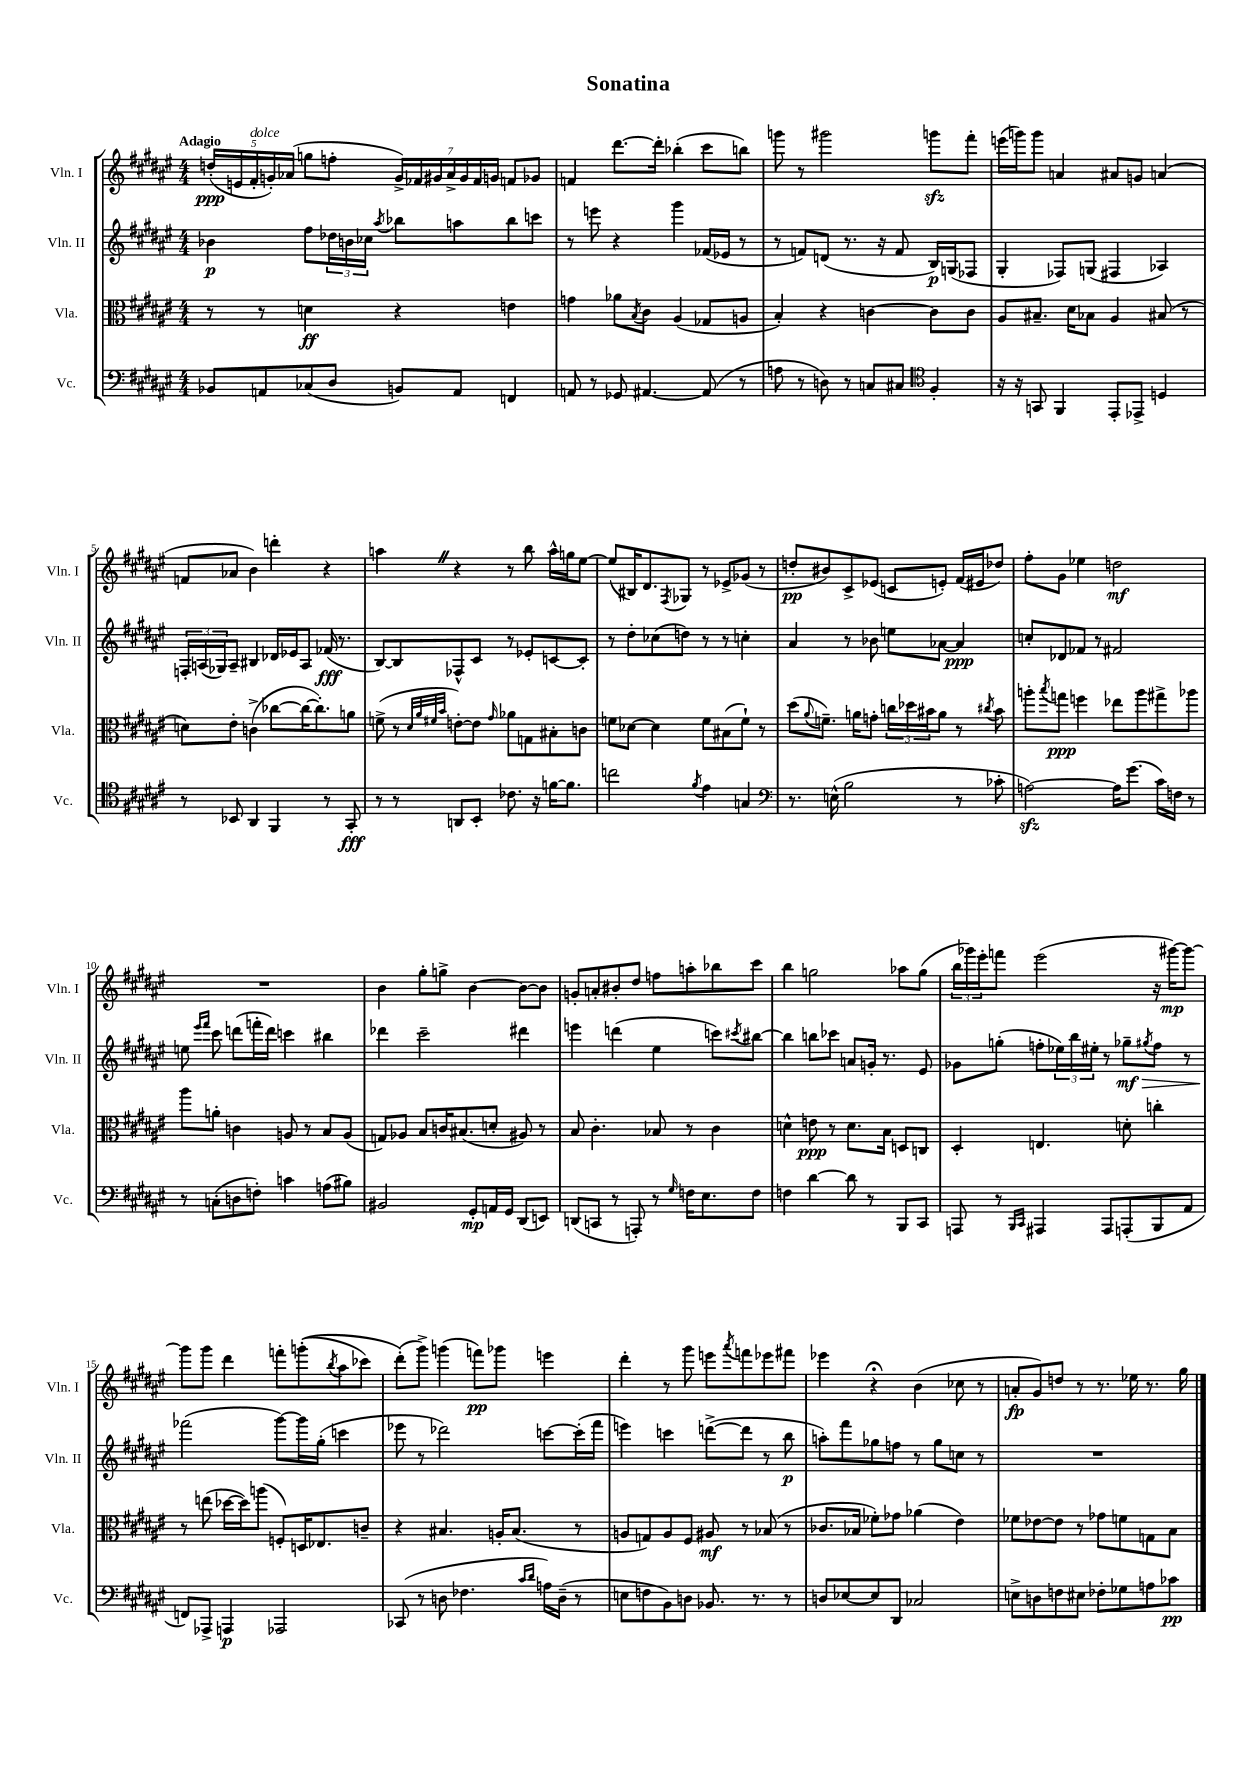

**kern	**kern	**kern	**kern
*staff4	*staff3	*staff2	*staff1
*clefF4	*clefC3	*clefG2	*clefG2
*k[f#c#g#d#a#e#]	*k[f#c#g#d#a#e#]	*k[f#c#g#d#a#e#]	*k[f#c#g#d#a#e#]
*M4/4	*M4/4	*M4/4	*M4/4
8BB-/L	8r	4b-\	(20dd'/LL
.	.	.	20e/
.	.	.	20f#'/
8AA/	8r	.	.
.	.	.	20g'/)
.	.	.	(20a-/JJ
(8C-/	4d\	8ff#\L	8gg\L
8D#/J	.	24dd-\L	8ff'\J
.	.	24b\	.
.	.	24cc-\JJ	.
.	.	8qaa#/	.
8BB/L)	4r	8bb-\L	28g^/LL)
.	.	.	28f-/
.	.	.	28g#/
.	.	.	28a-^/
8AA/J	.	8aa\	.
.	.	.	28g#/
.	.	.	28f-/
.	.	.	28g/JJ
4FF/	4e\	8bb-\	8f/L
.	.	8ccc\J	8g-/J
=	=	=	=
8AA/	4g\	8r	4f/
8r	.	8eee\	.
8GG-/	8a-\L	4r	[8.ddd#\L
.	8qB/	.	.
[4.AA#/	8c#\J	.	.
.	.	.	16ddd#'\]Jk
.	(4A#/	4ggg#\	(4bb-'\
(8AA#/]	8G-/L	(16f-/LL	8ccc#\L
.	.	16e-/JJ	.
8r	8A/J	8r	8bb\J)
=	=	=	=
8A\	4B'/)	8r	8ggg\
8r	.	8f/L)	8r
8D\)	4r	(8d/J	2ggg#\
8r	.	8.r	.
8C/L	[4c\	.	.
.	.	16r	.
8C#/J	.	8f/	.
*clefC4	*	*	*
4F#'/	8c\]L	16B/LL)	8ggg\L
.	.	(16G/J	.
.	8c\J	8F-/J	8fff#'\J
=	=	=	=
16r	8A#/L	4G#'/	(16eee\LL
16r	.	.	16ggg\J)
8GG/	8.B#~/J	.	8ggg\J
4FF#/	.	8F-/L)	4a/
.	16d#\LK	.	.
.	8B-\J	(8G/J	.
8EE#'/L	4A#/	4F#/	8a#/L
8EE-^/J	.	.	8g/J
4D/	(8B#/	4A-/)	(4a/
.	8r	.	.
=	=	=	=
8r	8d\L)	24F'/LL	8f/L
.	.	(24A/	.
.	.	24G-/J)	.
8BB-/	8e#'\J	8A~/J	8a-/J
4AA#/	(4c^\	4B#/	4b\)
4FF#/	[8cc-\L	16d-/LL	4ddd'\
.	.	16e-/J	.
.	16cc-\_K	8A/J	.
.	8.cc-'\])	.	.
8r	.	(16f-/	4r
.	.	8.r	.
8GG#'/	8a\J	.	.
=	=	=	=
8r	(8f^\	[8B/L)	4aa\
8r	8r	8B/]	.
.	32qqd#/LLL	.	.
.	32qqa#/	.	.
.	32qqf#/	.	.
.	32qqb/JJJ	.	.
8AA/L	[8e'\L)	8F-^^/	4r
8BB'/J	8e\]J	8c#/J	.
.	16qqg#/	.	.
8.c-\	8a-\L	8r	8r
.	8G\	8e-'/L	8bb\
16r	.	.	.
[16f\LK	8B#'\	[8c/	16aa^^\LL
8.f\]J	.	.	16gg\J
.	8c\J	8c'/]J	[8ee#\J
=	=	=	=
2cc\	8f\L	8r	(8ee#/]L
.	[8d-\J	8dd#'\L	16B#/K)
.	.	.	8.d#/
.	4d-\]	(8cc-\	.
.	.	.	8qF#/
.	.	8dd\J)	8G-/J
8qf#/	.	.	.
4e#\	8f\L	8r	8r
.	(8B#\	8r	8e-^/L
4G/	8f`\J)	4cc'\	(8g-/J
.	8r	.	8r
=	=	=	=
*clefF4	*	*	*
8.r	(8dd#\L	4a#/	8dd'/L
.	8qqa#/	.	.
.	8.f~\J)	.	8b#/)
(16E^^\	.	.	.
2B\	.	8r	8c#^/
.	16a\LK	.	.
.	8g'\J	8b-\	(8e-/J
.	24cc\LL	8ee\L	8c/L
.	24dd-\	.	.
.	24b#\J	.	.
.	8a\J	[8a-\J	8e'/J)
8r	8r	4a-/]	(16f#/LL
.	.	.	16e#/J
.	8qcc#/	.	.
8c-'\	8b#\	.	8dd-/J)
=	=	=	=
[2A\)	8aa'\L	8cc'/L	8ff#'\L
.	8qbb/	.	.
.	8gg\J	8d-/	8g#\J
.	4ff\	8f-/J	4ee-\
.	.	8r	.
16A\]LK	8ee-\L	2f#/	2dd\
(8.g#\J	.	.	.
.	8aa\	.	.
16c#\LL)	8gg#^\	.	.
16F\JJ	.	.	.
8r	8aa-\J	.	.
=	=	=	=
8r	8aa#\L	8ee\	1r
.	.	16qqeee#/LL	.
.	.	16qqfff#/JJ	.
(8C'\L	8a'\J	8ccc#\	.
8D\	4c\	(8ddd\L	.
8F'\J)	.	16fff'\L	.
.	.	16ddd\JJ)	.
4c\	8A/	4ccc\	.
.	8r	.	.
(8A\L	8B/L	4bb#\	.
8B#\J)	(8A/J	.	.
=	=	=	=
2BB#/	8G/L)	4ddd-\	4b\
.	8A-/J	.	.
.	8B/L	2ccc#~\	8gg#'\L
.	16c/K	.	8gg^\J
.	(8.B#/	.	.
8GG#'/L	.	.	[4b\
16AA/L	8d'/J	.	.
16GG#/JJ	.	.	.
(8DD#/L	8A#/)	4ddd#\	8b\_L
8EE/J)	8r	.	8b\]J
=	=	=	=
(8DD/L	8B/	4eee\	8g'/L
8CC/J	4.c#'\	.	8a'/
8r	.	(4ddd\	8b#'/
8AAA'/)	.	.	8dd#/J
8r	8B-/	4ee#\	8ff\L
16qqG#/	.	.	.
16F\LK	8r	.	8aa'\
8.E#\	.	.	.
.	4c#\	8ccc\L)	8bb-\
.	.	8qccc#/	.
8F\J	.	[8bb#\J	8ccc#\J
=	=	=	=
4F\	4d^^\	4bb#\]	4bb\
[4d#\	8e\	8bb\L	2gg\
.	8r	8ccc-\J	.
8d#\]	8.d\L	8a/L	.
8r	.	16g'/Jk	.
.	16B\Jk	8.r	.
8BBB/L	8D/L	.	8aa-\L
8CC#/J	8C/J	8e#/	(8gg\J
=	=	=	=
8AAA/	4D#'/	8g-\L	24bb\LL
.	.	.	24ggg-\)
.	.	.	24eee#'\J
8r	.	(8gg'\J	8fff\J
16qqBBB/LL	.	.	.
16qqCC#/JJ	.	.	.
4AAA#/	4.E/	8ff'\L	(2eee#\
.	.	24ee-\L)	.
.	.	24bb\	.
.	.	24ee#'\JJ	.
8AAA#/L	.	8r	.
(8AAA'/	8d'\	8gg-~\L	.
.	.	8qgg#/	.
8BBB/	4cc'\	8ff\J	16r
.	.	.	[16ggg#\LK)
8AA#/J	.	8r	8ggg#\_J
=	=	=	=
8FF/L)	8r	(2fff-\	8ggg#\]L
8AAA-^/J	(8ee\	.	8ggg#\J
4AAA/	[16dd-\LL	.	4ddd#\
.	16dd-\]J)	.	.
.	(8aa\J	.	.
2AAA-/	8F'/L)	[8ggg#\L)	8fff'\L
.	16D/K	16ggg#\]L	&((8ggg'\
.	8.E-/	(16gg#'\JJ	.
.	.	.	8qbb/
.	.	4ccc\	8aa#\
.	8c~/J	.	8ccc-\J)
=	=	=	=
(8CC-/	4r	8eee-\	(8ddd#'\L&)
8r	.	8r	8ggg#^\J)
8D\	4.B#/	2ddd-\)	(4ggg\
4.F-\	.	.	.
.	.	.	8fff\L)
.	16A'/LK	.	8ggg-\J
.	(8.B#/J	.	.
16qqc#/LL	.	.	.
16qqd#/JJ	.	.	.
16A\LL)	.	[8ccc\L	4eee\
(16D~\JJ	.	.	.
8r	8r	(16ccc'\]L	.
.	.	16fff#\JJ	.
=	=	=	=
8E\L	8A/L	4eee\)	4ddd#'\
8F\	8G/)	.	.
8BB\)	8A/	4ccc\	8r
8D\J	8F#/J	.	8ggg#\
8.BB-/	8A#/	([8ddd^\L	8eee\L
.	.	.	8qaaa#/
.	8r	8ddd\]J	8fff\
8.r	.	.	.
.	(8B-/	8r	8eee-\
8r	8r	8bb\	8fff#\J
=	=	=	=
8D/L	8.c-/L	8aa'\L)	4eee-\
[8E-/	.	8fff#\	.
.	16B-/Jk	.	.
8E-/]	8f-'\L)	8gg-\	4r;
8DD#/J	8g-\J	8ff\J	.
2C-/	(4a-\	8r	(4b\
.	.	8gg-\L	.
.	4e#\)	8cc\J	8cc-\
.	.	8r	8r
=	=	=	=
8E^\L	8f-\L	1r	8a'/L
8D\	[8e-\	.	8g#/)
8F\	8e-\]J	.	8dd/J
8E#\J	8r	.	8r
8F-'\L	8g-\L	.	8.r
8G-\	8f\	.	.
.	.	.	16ee-\
8A\	8G\	.	8.r
8c-\J	8B\J	.	.
.	.	.	16gg#\
==	==	==	==
*-	*-	*-	*-
